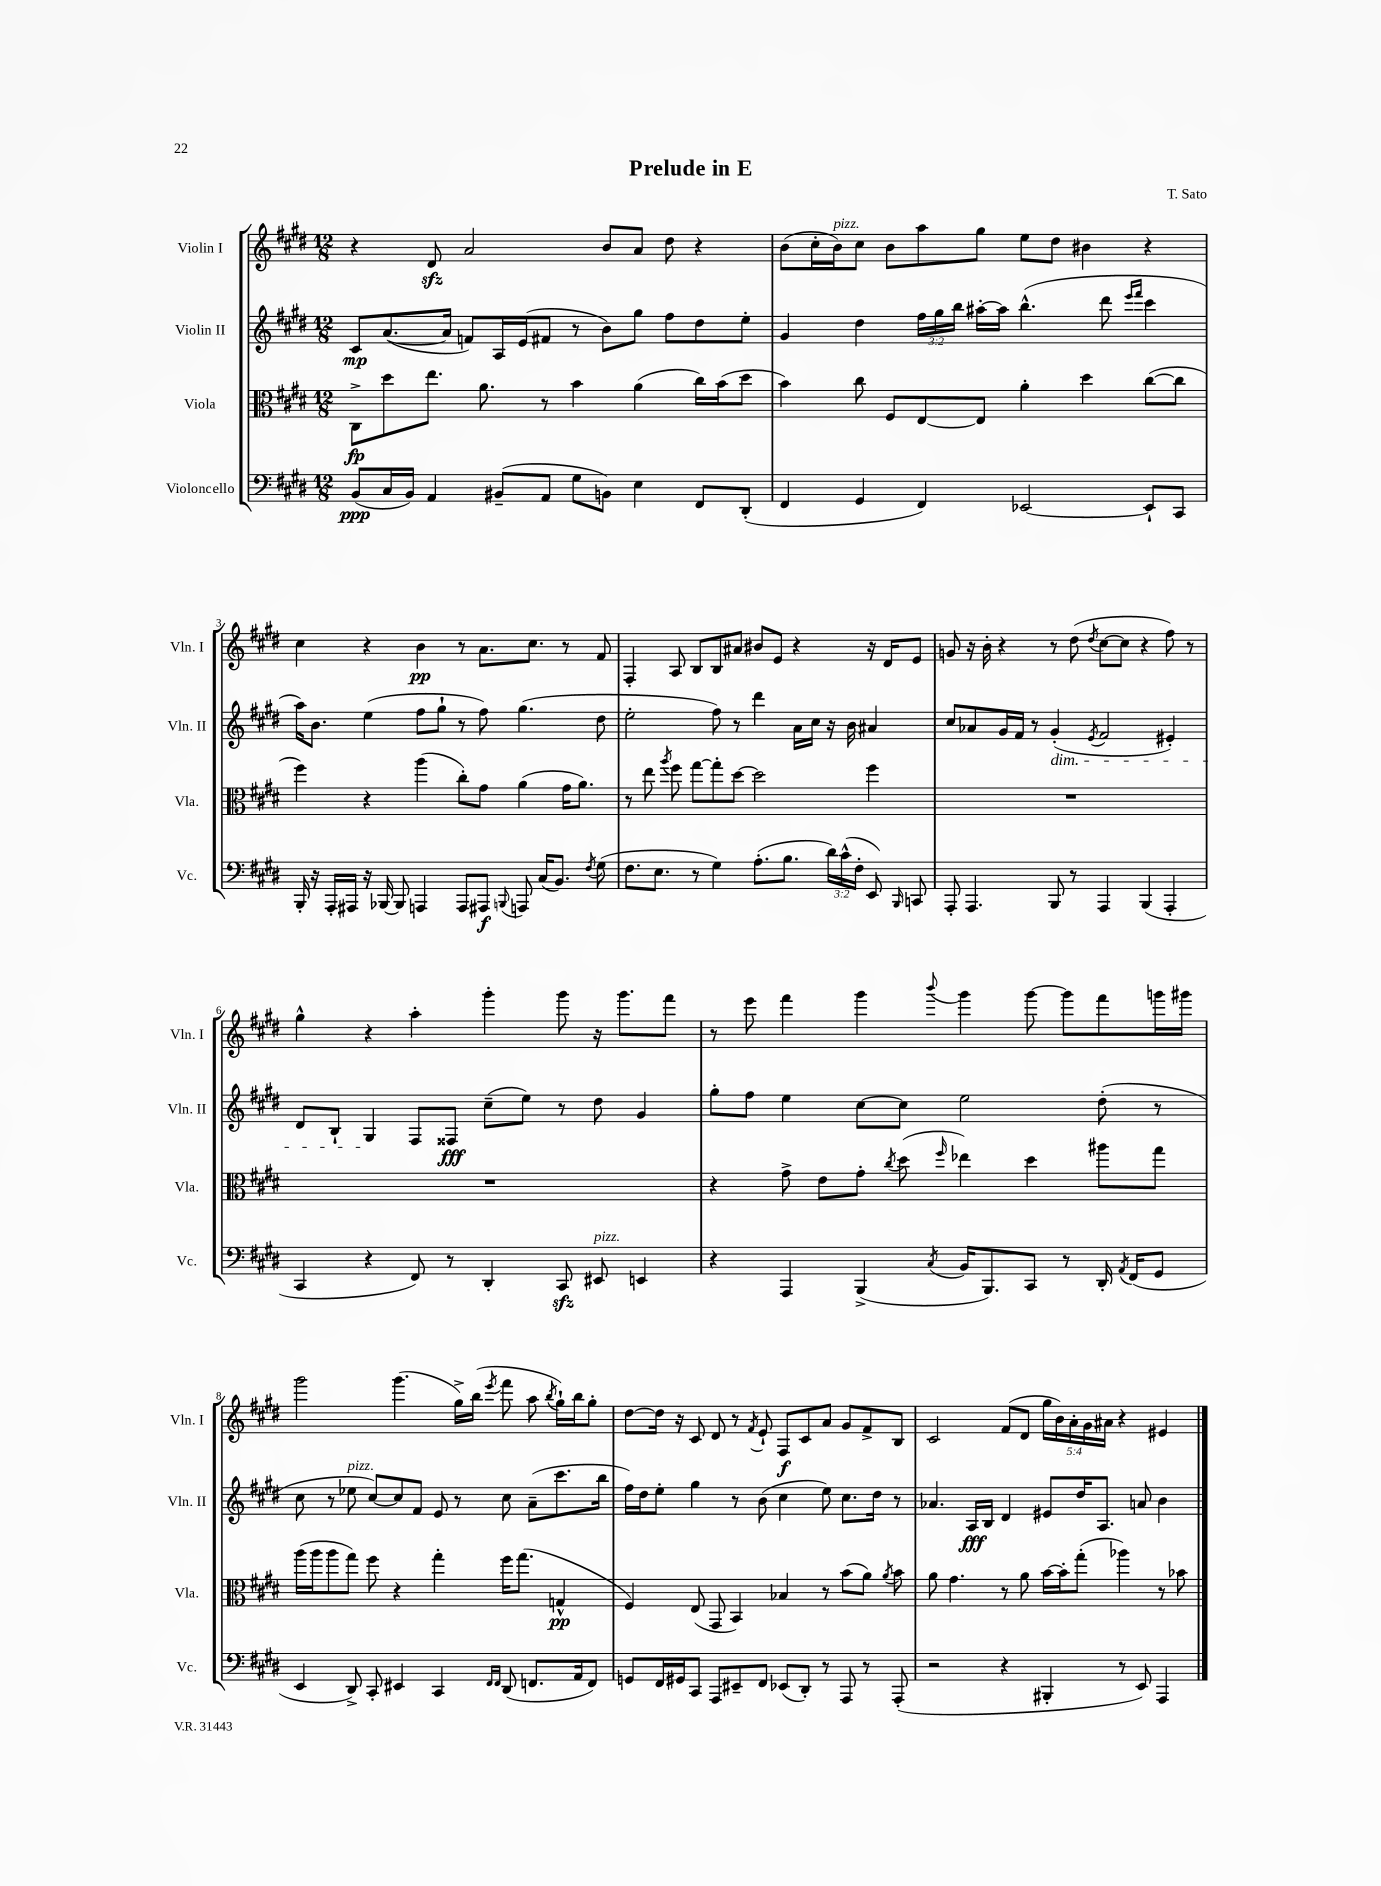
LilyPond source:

\header { title = "Prelude in E" composer = "T. Sato" }
<<
\new StaffGroup <<
\new Staff = "s0" \with { instrumentName = "Violin I" shortInstrumentName = "Vln. I" } {
    \clef treble \key e \major \numericTimeSignature \time 12/8 \override Staff.TupletNumber.text = #tuplet-number::calc-fraction-text
    \autoBeamOff r4 dis'8\sfz a'2 b'8[ a'8] dis''8 r4 |
    b'8[( cis''16-. b'16^\markup { \italic "pizz." }) cis''8] b'8[ a''8 gis''8] e''8[ dis''8] bis'4 r4 |
    cis''4 r4 b'4\pp r8 a'8.[ cis''8.] r8 fis'8 |
    fis4-. a8 b8[ b8 ais'8] bis'8[ e'8] r4 r16 dis'16[ e'8] |
    g'8 r16 b'16-. r4 r8 dis''8( \acciaccatura { dis''8 } cis''8[~ cis''8] r4 fis''8) r8 |
    gis''4-^ r4 a''4-. gis'''4-. gis'''8 r16 gis'''8.[ fis'''8] |
    r8 e'''8 fis'''4 gis'''4 \appoggiatura { b'''8 } gis'''4 gis'''8~ gis'''8[ fis'''8 g'''16 gis'''16] |
    gis'''2 gis'''4.( gis''16[->) b''16]( \acciaccatura { e'''8 } fis'''8 a''8 \acciaccatura { b''8 } gis''16[-!) b''16 gis''8]-. |
    dis''8[~ dis''16] r16 cis'8 dis'8 r8 \acciaccatura { fis'8 } e'8-! fis8[\f cis'8 a'8] gis'8[ fis'8-> b8] |
    cis'2 fis'8[( dis'8] \tuplet 5/4 { gis''16[ b'16) a'16-. gis'16 ais'16] } r4 eis'4 \bar "|." |
}
\new Staff = "s1" \with { instrumentName = "Violin II" shortInstrumentName = "Vln. II" } {
    \clef treble \key e \major \numericTimeSignature \time 12/8 \override Staff.TupletNumber.text = #tuplet-number::calc-fraction-text
    \autoBeamOff cis'8[\mp a'8.~( a'16] f'8[) a16 e'16( fis'8] r8 b'8[) gis''8] fis''8[ dis''8 e''8]-. |
    gis'4 dis''4 \tuplet 3/2 { fis''16[ gis''16 b''16] } ais''16[~-. ais''16] b''4.-^( dis'''8 \grace { e'''16[ fis'''16] } cis'''4 |
    a''16[) b'8.] e''4( fis''8[ gis''8]-! r8 fis''8) gis''4.( dis''8 |
    e''2-. fis''8) r8 dis'''4 a'16[ cis''16] r16 b'16 ais'4 |
    cis''8[ aes'8 gis'16 fis'16] r8 gis'4-.\dim( \acciaccatura { e'8 } fis'2 eis'4-.) |
    dis'8[ b8]-! gis4\! fis8[ fisis8]\fff cis''8[--( e''8]) r8 dis''8 gis'4 |
    gis''8[-. fis''8] e''4 cis''8[~ cis''8] e''2 dis''8-.( r8 |
    cis''8 r8 ees''8^\markup { \italic "pizz." } cis''8[~) cis''8 fis'8] e'8 r8 cis''8 a'8[--( cis'''8. b''16] |
    fis''16[) dis''16 e''8]-. gis''4 r8 b'8( cis''4 e''8) cis''8.[ dis''16] r8 |
    aes'4. a16[\fff b16] dis'4 eis'8[ dis''16 a8.] a'8 b'4 \bar "|." |
}
\new Staff = "s2" \with { instrumentName = "Viola" shortInstrumentName = "Vla." } {
    \clef alto \key e \major \numericTimeSignature \time 12/8
    \autoBeamOff cis8[->\fp dis''8 e''8.] a'8. r8 b'4 a'4( cis''16[) b'16( dis''8] |
    b'4) cis''8 fis8[ e8~ e8] a'4-. dis''4 cis''8[~( cis''8] |
    fis''4) r4 a''4( cis''8[-.) gis'8] a'4( gis'16[ a'8.]) |
    r8 e''8 \acciaccatura { a''8 } fis''8 gis''8[~ gis''8-. dis''8]~ dis''2 fis''4 |
    R1. |
    R1. |
    r4 gis'8-> e'8[ gis'8]-. \acciaccatura { cis''8 } dis''8( \grace { fis''16 } ees''4) dis''4 ais''8[ gis''8] |
    a''16[( a''16 a''8 gis''8]) fis''8 r4 gis''4-. fis''16[ gis''8.]( g4-^\pp |
    fis4) e8( gis,8 b,4) bes4 r8 b'8[( a'8]) \acciaccatura { a'8 } b'8 |
    a'8 gis'4. r8 a'8 b'16[~ b'16-. gis''8]-.( aes''4) r8 bes'8 \bar "|." |
}
\new Staff = "s3" \with { instrumentName = "Violoncello" shortInstrumentName = "Vc." } {
    \clef bass \key e \major \numericTimeSignature \time 12/8 \override Staff.TupletNumber.text = #tuplet-number::calc-fraction-text
    \autoBeamOff b,8[\ppp( cis16 b,16]) a,4 bis,8[--( a,8] gis8[ b,8]) e4 fis,8[ dis,8]-.( |
    fis,4 gis,4 fis,4) ees,2~ ees,8[-! cis,8] |
    b,,16-. r16 a,,16[-. ais,,16] r16 bes,,16~ bes,,8 a,,4 a,,8[ ais,,8]\f \appoggiatura { b,,8 } a,,8 cis16[( b,8.]) \acciaccatura { fis8 } gis8( |
    fis8.[ e8.] r8 gis4) a8.[-.( b8.] \tuplet 3/2 { dis'16[) cis'16-^( fis16]-. } e,8) \grace { b,,16 } c,8 |
    a,,8-. a,,4. b,,8 r8 a,,4 b,,4( a,,4-. |
    cis,4 r4 fis,8) r8 dis,4-. cis,8\sfz eis,8^\markup { \italic "pizz." } e,4 |
    r4 a,,4 b,,4->( \acciaccatura { cis8 } b,16[ b,,8.) cis,8] r8 dis,16-. \acciaccatura { a,8 } fis,16[( gis,8] |
    e,4 dis,8->) cis,8-. eis,4 cis,4 \grace { fis,16[ fis,16] } dis,8( f,8.[ a,16 f,8]) |
    g,8[ fis,16 gis,16 cis,8] a,,8[ eis,8-- fis,8] ees,8[( dis,8]-.) r8 a,,8 r8 a,,8-.( |
    r2 r4 bis,,4-. r8 e,8) a,,4 \bar "|." |
}
>>
>>
